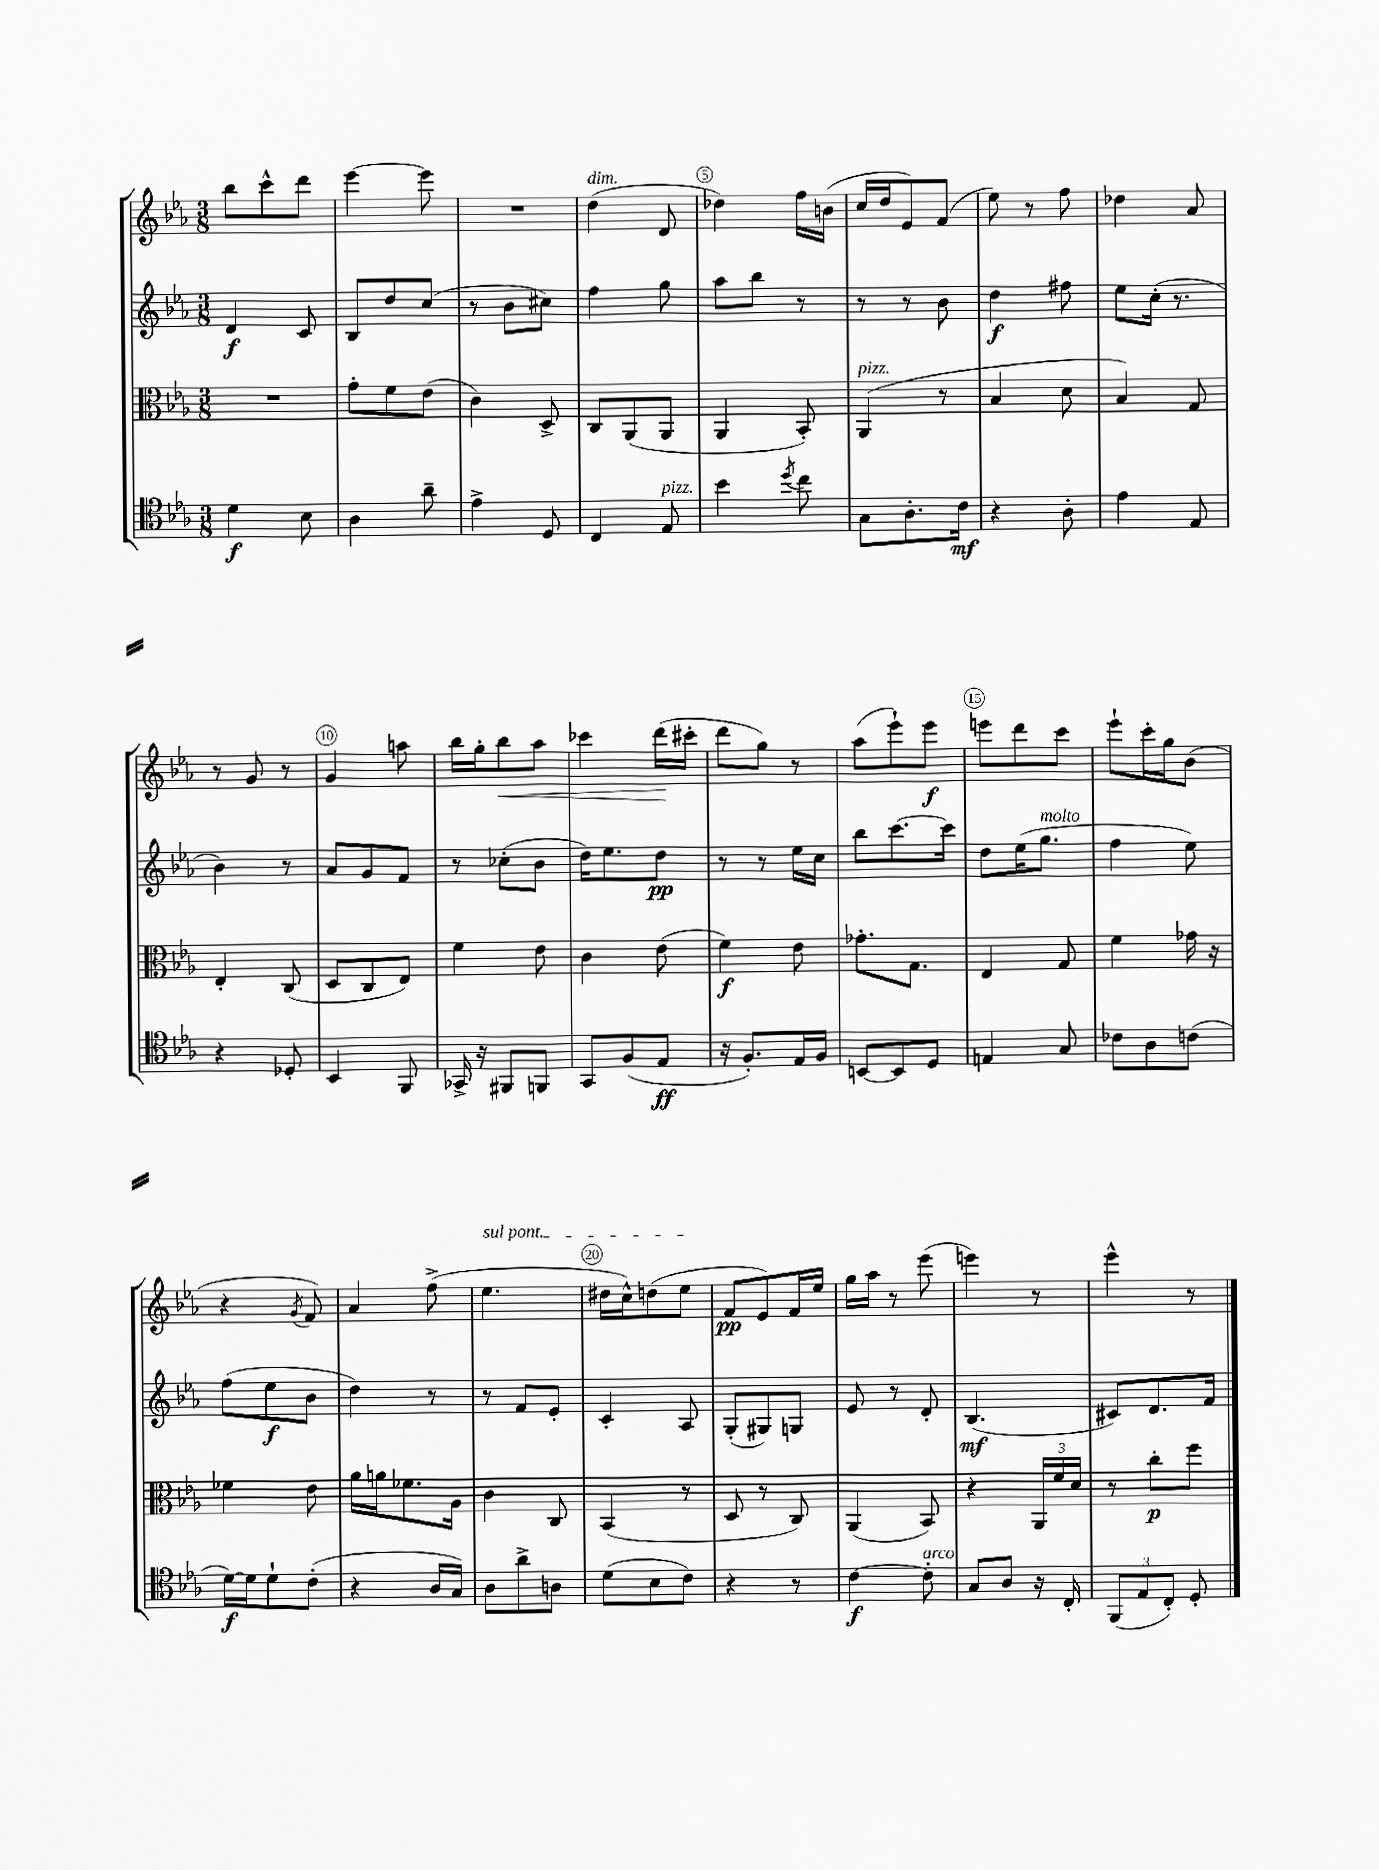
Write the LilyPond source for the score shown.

<<
\new StaffGroup <<
\new Staff = "s0" {
    \clef treble \key ees \major \numericTimeSignature \time 3/8
    \autoBeamOff bes''8[ c'''8-^ d'''8] |
    ees'''4~ ees'''8 |
    R4. |
    d''4^\markup { \italic "dim." }( d'8 |
    des''4) f''16[ b'16]( |
    c''16[ d''16 ees'8) f'8]( |
    ees''8) r8 f''8 |
    des''4 aes'8 |
    r8 g'8 r8 |
    g'4 a''8 |
    bes''16[ g''16-. bes''8\< aes''8] |
    ces'''4 d'''16[\!( cis'''16]-. |
    d'''8[ g''8]) r8 |
    aes''8[( ees'''8-!) ees'''8]\f |
    e'''8[ d'''8 c'''8] |
    ees'''8[-! c'''16-. g''16 bes'8]( |
    r4 \acciaccatura { g'8 } f'8) |
    aes'4 f''8->( |
    \once \override TextSpanner.bound-details.left.text = \markup { \italic "sul pont." } ees''4.\startTextSpan |
    dis''16[ c''16-^) d''8( ees''8]\stopTextSpan |
    f'8[\pp ees'8) f'16 ees''16] |
    g''16[ aes''16] r8 ees'''8( |
    e'''4) r8 |
    ees'''4-^ r8 \bar "|." |
}
\new Staff = "s1" {
    \clef treble \key ees \major \numericTimeSignature \time 3/8
    \autoBeamOff d'4\f c'8 |
    bes8[ d''8 c''8]( |
    r8 bes'8[ cis''8]) |
    f''4 g''8 |
    aes''8[ bes''8] r8 |
    r8 r8 bes'8 |
    d''4\f fis''8 |
    ees''8[ c''16]-.( r8. |
    bes'4) r8 |
    aes'8[ g'8 f'8] |
    r8 ces''8[-.( bes'8] |
    d''16[) ees''8. d''8]\pp |
    r8 r8 ees''16[ c''16] |
    bes''8[ c'''8.~ c'''16] |
    d''8[ ees''16( g''8.]^\markup { \italic "molto" } |
    f''4 ees''8) |
    f''8[( ees''8\f bes'8] |
    d''4) r8 |
    r8 f'8[ ees'8]-. |
    c'4-. aes8 |
    g8[-.( gis8) g8] |
    ees'8 r8 d'8-. |
    bes4.\mf( |
    cis'8[) d'8. f'16] \bar "|." |
}
\new Staff = "s2" {
    \clef alto \key ees \major \numericTimeSignature \time 3/8
    \autoBeamOff R4. |
    g'8[-. f'8 ees'8]( |
    c'4) d8-> |
    c8[ aes,8( aes,8] |
    aes,4 bes,8-.) |
    aes,4^\markup { \italic "pizz." }( r8 |
    bes4 d'8 |
    bes4) g8 |
    ees4-. c8( |
    d8[ c8 ees8]) |
    f'4 ees'8 |
    c'4 ees'8( |
    f'4\f) ees'8 |
    ges'8.[-. g8.] |
    ees4 g8 |
    f'4 ges'16 r16 |
    fes'4 ees'8 |
    aes'16[ a'16 fes'8. aes16] |
    c'4 c8 |
    bes,4( r8 |
    d8 r8 c8) |
    aes,4( bes,8) |
    r4 \tuplet 3/2 { aes,16[ f'16 d'16] } |
    r8 c''8[-.\p f''8] \bar "|." |
}
\new Staff = "s3" {
    \clef tenor \key ees \major \numericTimeSignature \time 3/8
    \autoBeamOff d'4\f bes8 |
    aes4 aes'8-- |
    ees'4-> d8 |
    c4 ees8^\markup { \italic "pizz." } |
    bes'4 \acciaccatura { d''8 } c''8 |
    g8[ aes8.-. c'16]\mf |
    r4 aes8-. |
    ees'4 ees8 |
    r4 des8-. |
    bes,4 f,8 |
    ges,16-> r16 fis,8[ f,8] |
    g,8[ f8( ees8]\ff |
    r16 f8.[-.) ees16 f16] |
    b,8[~ b,8 d8] |
    e4 g8 |
    ces'8[ aes8 c'8]( |
    d'16[~\f) d'16 d'8-! c'8]-.( |
    r4 aes16[ g16]) |
    aes8[ aes'8-> a8] |
    d'8[( bes8 c'8]) |
    r4 r8 |
    c'4~\f c'8-.^\markup { \italic "arco" } |
    g8[ aes8] r16 c16-. |
    \tuplet 3/2 { f,8[( ees8 c8]-.) } d8-. \bar "|." |
}
>>
>>
\layout { \context { \Score \override BarNumber.break-visibility = ##(#f #t #t) barNumberVisibility = #(every-nth-bar-number-visible 5) \override BarNumber.stencil = #(make-stencil-circler 0.1 0.3 ly:text-interface::print) } }
